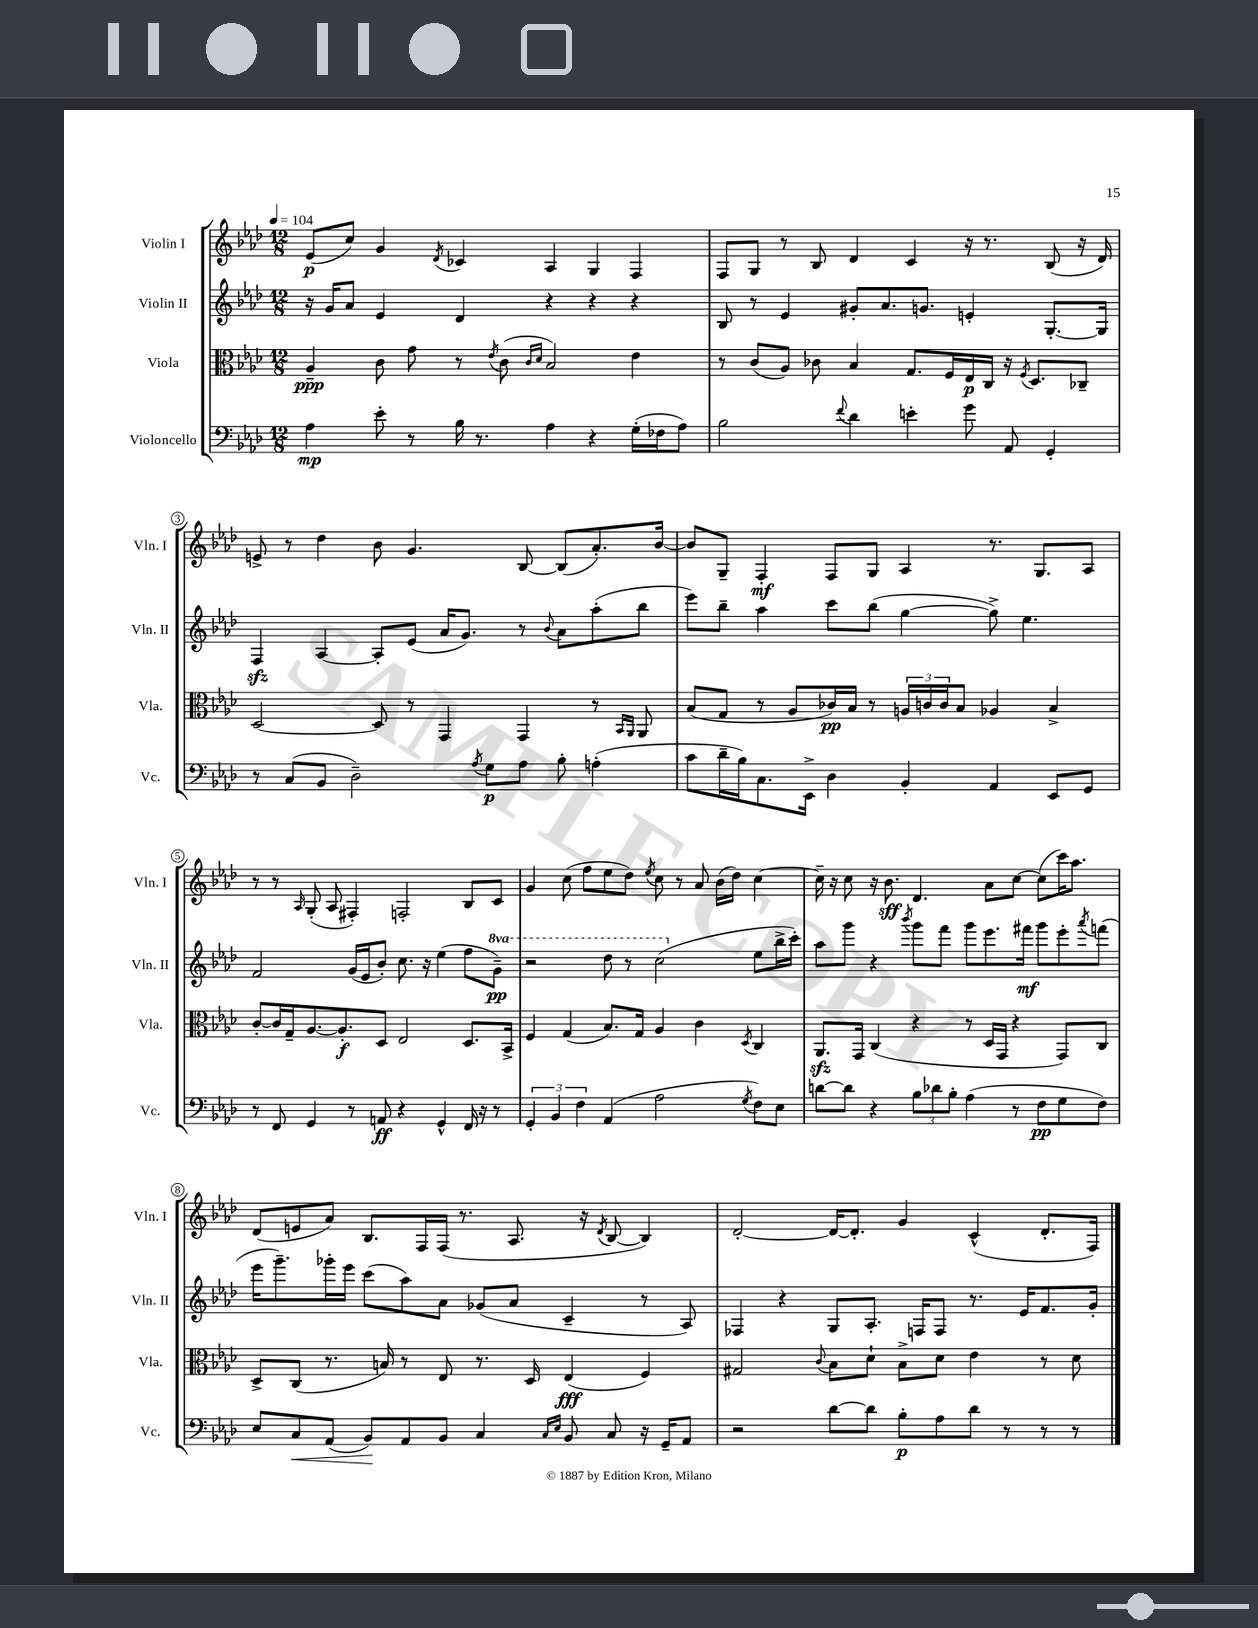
<<
\new StaffGroup <<
\new Staff = "s0" \with { instrumentName = "Violin I" shortInstrumentName = "Vln. I" } {
    \clef treble \key aes \major \numericTimeSignature \time 12/8 \tempo 4 = 104
    ees'8\p( c''8) g'4 \acciaccatura { des'8 } ces'4 aes4 g4 f4 |
    f8 g8 r8 bes8 des'4 c'4 r16 r8. bes8( r16 des'16) |
    e'8-> r8 des''4 bes'8 g'4. bes8~ bes8( aes'8.-.) bes'16~ |
    bes'8 g8-- f4-.\mf f8 g8 aes4 r8. g8. aes8 |
    r8 r8 \grace { aes16 } g8-.( aes8 fis4-.) f2-. bes8 c'8 |
    g'4 c''8( f''8 ees''8 des''8) \acciaccatura { ees''8 } c''8 r8 aes'8 bes'16( des''16) c''4~ |
    c''16-- r16 c''8 r16 bes'8.\sff des'4. aes'8 c''8~ c''8( c'''16) aes''8. |
    des'8( e'8 aes'8) bes8. f16 f16( r8. aes8. r16 \acciaccatura { des'8 } bes8~ bes4) |
    des'2~-. des'16~ des'8.-. g'4 c'4-^( des'8.-. f16) \bar "|." |
}
\new Staff = "s1" \with { instrumentName = "Violin II" shortInstrumentName = "Vln. II" } {
    \clef treble \key aes \major \numericTimeSignature \time 12/8 \set Staff.ottavationMarkups = #ottavation-simple-ordinals
    r16 g'16 aes'8 ees'4 des'4 r4 r4 r4 |
    bes8 r8 ees'4 gis'8-. aes'8. g'8. e'4-. g8.~-. g16 |
    f4\sfz aes4~ aes8-. ees'8( aes'16 g'8.) r8 \appoggiatura { bes'8 } aes'8 aes''8-.( bes''8 |
    ees'''8) bes''8-- aes''4 c'''8 bes''8( g''4~ g''8->) ees''4. |
    f'2 g'16( ees'16 bes'8-.) c''8. r16 ees''4( f''8 \ottava #1 g''8--\pp) |
    r2 des'''8 r8 c'''2( \ottava #0 ees''8 bes''16-> c'''16-.) |
    aes''8 g'''8 r4 \acciaccatura { bes'''8 } g'''8 f'''8 g'''8 ees'''8. fis'''16\mf g'''8 ees'''8-. \acciaccatura { aes'''8 } f'''8( |
    ees'''16 g'''8.--) ges'''16-. ees'''16 c'''8( aes''8) aes'8 ges'8( aes'8 c'4-- r8 aes8) |
    fes4 r4 g8 aes8.-. f16 f8 r8. ees'16 f'8. g'16-. \bar "|." |
}
\new Staff = "s2" \with { instrumentName = "Viola" shortInstrumentName = "Vla." } {
    \clef alto \key aes \major \numericTimeSignature \time 12/8
    aes4--\ppp c'8 g'8 r8 \acciaccatura { ees'8 } c'8( \grace { c'16 des'16 } bes2) ees'4 |
    r8 c'8( aes8) ces'8 bes4 g8. f16 ees16\p c16 r16 \acciaccatura { f8 } des8. ces8-- |
    des2~ des8 r8 g,4 g,4 r8 \grace { bes,16 aes,16 } aes,8 |
    bes8( g8 r8 aes8 ces'16\pp) bes16 r8 \tuplet 3/2 { a16 c'16 c'16 } bes8 aes4 bes4-> |
    c'8~-. c'16 g16-- aes8.~ aes8.-.\f des8 ees2 des8. bes,16-> |
    f4 g4( bes8.) g16 aes4 c'4 \acciaccatura { des8 } c4 |
    aes,8.\sfz g,16 c4( r4 r8 des16 g,16 r4 g,8) c8 |
    des8-> c8( r8. b16) r8 ees8 r8. des16 ees4\fff( f4) |
    gis2 \appoggiatura { c'8 } bes8 des'8-! bes8-> des'8 ees'4 r8 des'8 \bar "|." |
}
\new Staff = "s3" \with { instrumentName = "Violoncello" shortInstrumentName = "Vc." } {
    \clef bass \key aes \major \numericTimeSignature \time 12/8
    aes4\mp ees'8-. r8 bes16 r8. aes4 r4 g16-.( fes16 aes8) |
    bes2 \appoggiatura { f'8 } des'4 e'4-. g'8 aes,8 g,4-. |
    r8 c8( bes,8 des2--) \acciaccatura { aes8 } g8\p aes8 bes8-. a4-.( |
    c'8 des'16-- bes16) c8. ees,16-> des4 bes,4-. aes,4 ees,8 g,8 |
    r8 f,8 g,4 r8 a,8\ff r4 g,4-^ f,16 r16 r8 |
    \tuplet 3/2 { g,4-. bes,4 f4 } aes,4( aes2 \acciaccatura { g8 } f8) ees8 |
    d'8~ d'8 r4 \tuplet 3/2 { bes8 des'8 bes8-. } aes4( r8 f8\pp g8 f8) |
    ees8 c8\< aes,8( bes,8\!) aes,8 bes,8 c4 \grace { c16 ees16 } bes,8 c8 r16 g,16-- aes,8 |
    r2 des'8~ des'8 bes8-.\p aes8 des'8 r8 r8 r8 \bar "|." |
}
>>
>>
\layout { \context { \Score \override BarNumber.stencil = #(make-stencil-circler 0.1 0.3 ly:text-interface::print) } }
